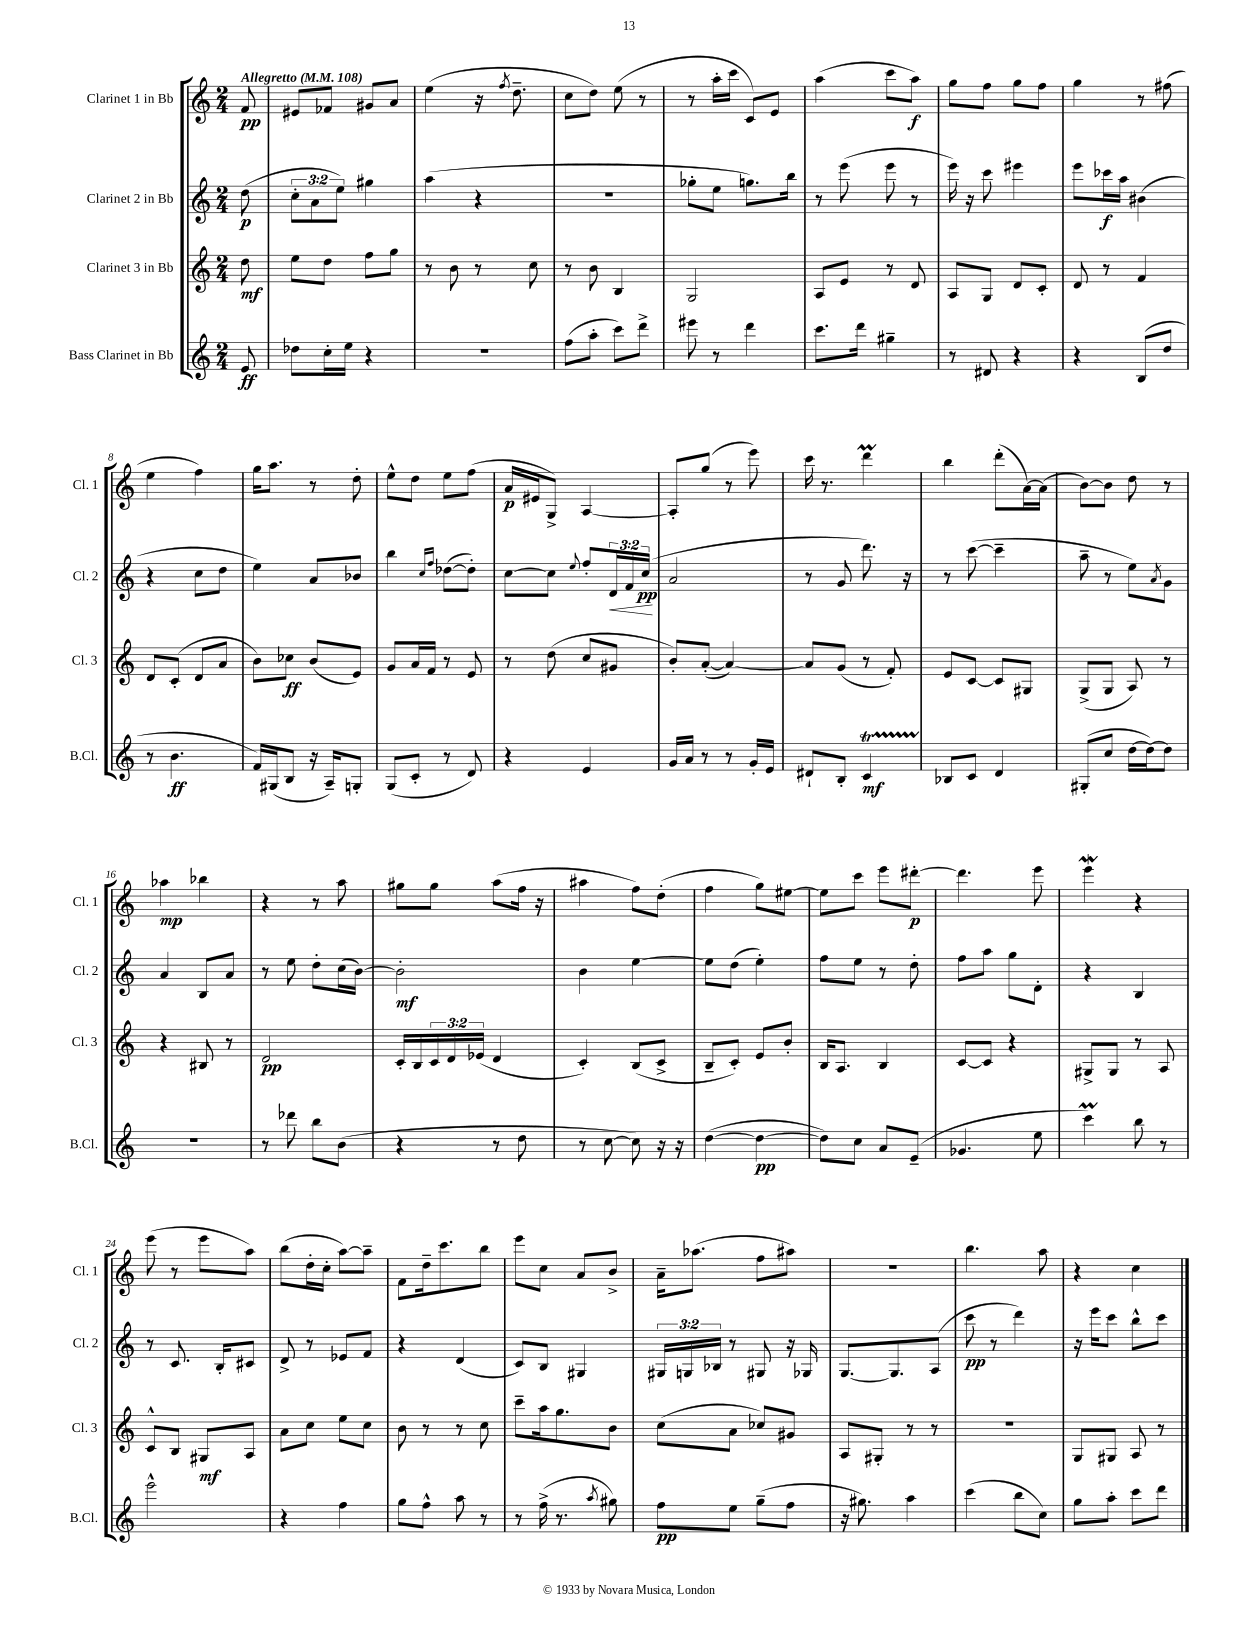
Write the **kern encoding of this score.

**kern	**dynam	**kern	**dynam	**kern	**dynam	**kern	**dynam
*part4	*part4	*part3	*part3	*part2	*part2	*part1	*part1
*staff4	*staff4	*staff3	*staff3	*staff2	*staff2	*staff1	*staff1
*I"Bass Clarinet in Bb	*	*I"Clarinet 3 in Bb	*	*I"Clarinet 2 in Bb	*	*I"Clarinet 1 in Bb	*
*I'B.Cl.	*	*I'Cl. 3	*	*I'Cl. 2	*	*I'Cl. 1	*
*clefG2	*	*clefG2	*	*clefG2	*	*clefG2	*
*k[]	*	*k[]	*	*k[]	*	*k[]	*
*M2/4	*	*M2/4	*	*M2/4	*	*M2/4	*
*MM108	*	*MM108	*	*MM108	*	*MM108	*
=	=	=	=	=	=	=	=
!	!	!	!	!	!	!LO:TX:a:B:t=Allegretto	!
8e/	ff	8dd\	mf	(8dd\	p	8f/	pp
=1	=1	=1	=1	=1	=1	=1	=1
8dd-X\L	.	8ee\L	.	12cc'\L	.	8e#X/L	.
.	.	.	.	12a\	.	.	.
16cc'\L	.	8dd\J	.	.	.	8f-X/J	.
.	.	.	.	12ee\J)	.	.	.
16ee\JJ	.	.	.	.	.	.	.
4r	.	8ff\L	.	4gg#X\	.	8g#X/L	.
.	.	8gg\J	.	.	.	8a/J	.
=2	=2	=2	=2	=2	=2	=2	=2
2r	.	8r	.	(4aa\	.	(4ee\	.
.	.	8b\	.	.	.	.	.
.	.	8r	.	4r	.	16r	.
.	.	.	.	.	.	8qff/	.
.	.	.	.	.	.	8.dd~\	.
.	.	8cc\	.	.	.	.	.
=3	=3	=3	=3	=3	=3	=3	=3
(8ff\L	.	8r	.	2r	.	8cc\L	.
8aa'\J	.	8b\	.	.	.	8dd\J)	.
8ccc\L)	.	4B/	.	.	.	(8ee\	.
8ddd^\J	.	.	.	.	.	8r	.
=4	=4	=4	=4	=4	=4	=4	=4
8eee#X\	.	2G/	.	8gg-X'\L	.	8r	.
8r	.	.	.	8ee\J	.	16aa'\LL	.
.	.	.	.	.	.	16ccc\JJ	.
4ddd\	.	.	.	8.ggn\L)	.	8c/L)	.
.	.	.	.	.	.	8e/J	.
.	.	.	.	16bb\Jk	.	.	.
=5	=5	=5	=5	=5	=5	=5	=5
8.ccc\L	.	8A/L	.	8r	.	(4aa\	.
.	.	8e/J	.	(8eee\	.	.	.
16ddd\Jk	.	.	.	.	.	.	.
4gg#X~\	.	8r	.	8eee\	.	8ccc\L	.
.	.	8d/	.	8r	.	8aa\J)	f
=6	=6	=6	=6	=6	=6	=6	=6
8r	.	8A/L	.	16eee\)	.	8gg\L	.
.	.	.	.	16r	.	.	.
8d#X/	.	8G/J	.	8ccc\	.	8ff\J	.
4r	.	8d/L	.	4eee#X\	.	8gg\L	.
.	.	8c'/J	.	.	.	8ff\J	.
=7	=7	=7	=7	=7	=7	=7	=7
4r	.	8d/	.	8eee\L	.	4gg\	.
.	.	8r	.	16ccc-X\L	f	.	.
.	.	.	.	16aa\JJ	.	.	.
(8B/L	.	4f/	.	(4b#X\	.	8r	.
8dd/J	.	.	.	.	.	(8ff#X\	.
!!LO:LB:g=z
=8	=8	=8	=8	=8	=8	=8	=8
8r	.	8d/L	.	4r	.	4ee\	.
4.b\	ff	(8c'/J	.	.	.	.	.
.	.	8d/L	.	8cc\L	.	4ff\)	.
.	.	8a/J	.	8dd\J	.	.	.
=9	=9	=9	=9	=9	=9	=9	=9
16f/LL)	.	8b\L)	.	4ee\)	.	16gg\KL	.
(16G#X/J	.	.	.	.	.	8.aa\J	.
8B/J	.	8cc-X\J	ff	.	.	.	.
16r	.	(8b/L	.	8a/L	.	8r	.
16A~/KL)	.	.	.	.	.	.	.
8Gn'/J	.	8e/J)	.	8b-X/J	.	8dd'\	.
=10	=10	=10	=10	=10	=10	=10	=10
(8G/L	.	8g/L	.	4bb\	.	8ee^^\L	.
8c'/J	.	16a/L	.	.	.	8dd\J	.
.	.	16f/JJ	.	.	.	.	.
.	.	.	.	16qqcc/LL	.	.	.
.	.	.	.	16qqff/JJ	.	.	.
8r	.	8r	.	([8dd-X\L	.	8ee\L	.
8d/)	.	8e/	.	8dd-'\J])	.	(8ff\J	.
=11	=11	=11	=11	=11	=11	=11	=11
4r	.	8r	.	[8cc\L	.	16a/LL	p
.	.	.	.	.	.	16e#X/J	.
.	.	(8dd\	.	8cc\J]	.	8G^/J)	.
.	.	.	.	8qqee/	.	.	.
4e/	.	8cc/L	.	8ff'/L	.	[4A/	.
!	!	!	!	!	!LO:HP:b	!	!
.	.	8g#X/J	.	24d/L	<	.	.
.	.	.	.	24f/	.	.	.
.	.	.	.	(24cc/JJ	pp	.	.
.	.	.	.	.	[	.	.
=12	=12	=12	=12	=12	=12	=12	=12
16g/LL	.	8b'/L)	.	2a/	.	8A'/L]	.
16a/JJ	.	.	.	.	.	.	.
8r	.	([8a'/J	.	.	.	(8gg/J	.
8r	.	4a/_)	.	.	.	8r	.
16g'/LL	.	.	.	.	.	8eee\)	.
16e/JJ	.	.	.	.	.	.	.
=13	=13	=13	=13	=13	=13	=13	=13
8d#X`/L	.	8a/L]	.	8r	.	16ccc\	.
.	.	.	.	.	.	8.r	.
8B'/J	.	(8g/J	.	8g/	.	.	.
4cT/	mf	8r	.	8.ddd\)	.	4dddM\	.
.	.	8f'/)	.	.	.	.	.
.	.	.	.	16r	.	.	.
=14	=14	=14	=14	=14	=14	=14	=14
8B-X/L	.	8e/L	.	8r	.	4bb\	.
8c/J	.	[8c/J	.	([8ccc\	.	.	.
4d/	.	8c/L]	.	4ccc~\]	.	(8ddd'\L	.
.	.	8G#X/J	.	.	.	[16a\L)	.
.	.	.	.	.	.	(16a\JJ]	.
=15	=15	=15	=15	=15	=15	=15	=15
(8G#X'/L	.	(8G^/L	.	8aa~\	.	[8b\L)	.
8cc/J	.	8G/J	.	8r	.	8b\J]	.
[16dd\LL	.	8A/)	.	8ee\L)	.	8dd\	.
16dd\J_)	.	.	.	.	.	.	.
.	.	.	.	8qa/	.	.	.
8dd\J]	.	8r	.	8g\J	.	8r	.
!!LO:LB:g=z
=16	=16	=16	=16	=16	=16	=16	=16
2r	.	4r	.	4a/	.	4aa-X\	mp
.	.	8B#X/	.	8B/L	.	4bb-X\	.
.	.	8r	.	8a/J	.	.	.
=17	=17	=17	=17	=17	=17	=17	=17
8r	.	2d/	pp	8r	.	4r	.
8ddd-X\	.	.	.	8ee\	.	.	.
8bb\L	.	.	.	8dd'\L	.	8r	.
(8b\J	.	.	.	(16cc\L	.	8aa\	.
.	.	.	.	[16b\JJ)	.	.	.
=18	=18	=18	=18	=18	=18	=18	=18
4r	.	16c'/LL	.	2b'\]	mf	8gg#X\L	.
.	.	16B/	.	.	.	.	.
.	.	24c/	.	.	.	8gg#\J	.
.	.	24d/	.	.	.	.	.
.	.	(24e-X/JJ	.	.	.	.	.
8r	.	4d/	.	.	.	(8aa\L	.
8dd\	.	.	.	.	.	16ff\Jk	.
.	.	.	.	.	.	16r	.
=19	=19	=19	=19	=19	=19	=19	=19
8r	.	4c'/)	.	4b\	.	4aa#X\	.
[8cc\	.	.	.	.	.	.	.
8cc\])	.	(8B/L	.	[4ee\	.	8ff\L)	.
16r	.	8c^/J	.	.	.	(8dd'\J	.
16r	.	.	.	.	.	.	.
=20	=20	=20	=20	=20	=20	=20	=20
([4dd\	.	8B~/L	.	8ee\L]	.	4ff\	.
.	.	8c'/J)	.	(8dd\J	.	.	.
4dd\_	pp	8e/L	.	4ee'\)	.	8gg\L)	.
.	.	8b'/J	.	.	.	[8ee#X\J	.
=21	=21	=21	=21	=21	=21	=21	=21
8dd\L])	.	16B/KL	.	8ff\L	.	8ee#\L]	.
.	.	8.A/J	.	.	.	.	.
8cc\J	.	.	.	8ee\J	.	8ccc\J	.
8a/L	.	4B/	.	8r	.	8eee\L	.
(8e~/J	.	.	.	8dd'\	.	[8ddd#X'\J	p
=22	=22	=22	=22	=22	=22	=22	=22
4.g-X/	.	[8c/L	.	8ff\L	.	4.ddd#\]	.
.	.	8c/J]	.	8aa\J	.	.	.
.	.	4r	.	8gg\L	.	.	.
8ee\	.	.	.	8d'\J	.	8eee\	.
=23	=23	=23	=23	=23	=23	=23	=23
4cccM\)	.	8G#X^/L	.	4r	.	4eeeW\	.
.	.	8G#/J	.	.	.	.	.
8bb\	.	8r	.	4B/	.	4r	.
8r	.	8A/	.	.	.	.	.
!!LO:LB:g=z
=24	=24	=24	=24	=24	=24	=24	=24
2eee^^\	.	8c^^/L	.	8r	.	(8eee\	.
.	.	8B/J	.	8.c/	.	8r	.
.	.	8G#X/L	mf	.	.	8eee\L	.
.	.	.	.	16B'/KL	.	.	.
.	.	8A/J	.	8c#X/J	.	8aa\J)	.
=25	=25	=25	=25	=25	=25	=25	=25
4r	.	8a\L	.	8d^/	.	(8bb\L	.
.	.	8cc\J	.	8r	.	16dd'\L	.
.	.	.	.	.	.	16cc'\JJ	.
4ff\	.	8ee\L	.	8e-X/L	.	[8aa\L)	.
.	.	8cc\J	.	8f/J	.	8aa~\J]	.
=26	=26	=26	=26	=26	=26	=26	=26
8gg\L	.	8b\	.	4r	.	8f\L	.
8ff^^\J	.	8r	.	.	.	16dd~\k	.
.	.	.	.	.	.	8.ccc\	.
8aa\	.	8r	.	(4d/	.	.	.
8r	.	8cc\	.	.	.	8bb\J	.
=27	=27	=27	=27	=27	=27	=27	=27
8r	.	8ccc~\L	.	8c/L)	.	8eee\L	.
(16ff^\	.	16aa\k	.	8B/J	.	8cc\J	.
8.r	.	8.gg\	.	.	.	.	.
.	.	.	.	4G#X/	.	8a/L	.
8qaa/	.	.	.	.	.	.	.
8gg#X\)	.	8b\J	.	.	.	8b^/J	.
=28	=28	=28	=28	=28	=28	=28	=28
8ff\L	pp	(8cc\L	.	24G#X/LL	.	16a~\KL	.
.	.	.	.	24Gn/	.	.	.
.	.	.	.	.	.	(8.aa-X\J	.
.	.	.	.	24B-X/JJ	.	.	.
8ee\J	.	8a\J	.	8r	.	.	.
(8gg~\L	.	8cc-X/L)	.	8G#X/	.	8ff\L	.
8ff\J	.	8g#X/J	.	16r	.	8aa#X\J)	.
.	.	.	.	16G-X/	.	.	.
=29	=29	=29	=29	=29	=29	=29	=29
16r	.	8A/L	.	[8.G/L	.	2r	.
8.gg#X\)	.	.	.	.	.	.	.
.	.	8G#X'/J	.	.	.	.	.
.	.	.	.	8.G/]	.	.	.
4aa\	.	8r	.	.	.	.	.
.	.	8r	.	(8A/J	.	.	.
=30	=30	=30	=30	=30	=30	=30	=30
(4ccc\	.	2r	.	8ccc\	pp	4.bb\	.
.	.	.	.	8r	.	.	.
8bb\L	.	.	.	4ddd\)	.	.	.
8cc\J)	.	.	.	.	.	8aa\	.
=31	=31	=31	=31	=31	=31	=31	=31
8gg\L	.	8G/L	.	16r	.	4r	.
.	.	.	.	16eee\KL	.	.	.
8aa'\J	.	8G#X/J	.	8ccc\J	.	.	.
8ccc\L	.	8A/	.	8bb^^\L	.	4cc\	.
8ddd\J	.	8r	.	8ccc\J	.	.	.
==	==	==	==	==	==	==	==
*-	*-	*-	*-	*-	*-	*-	*-
